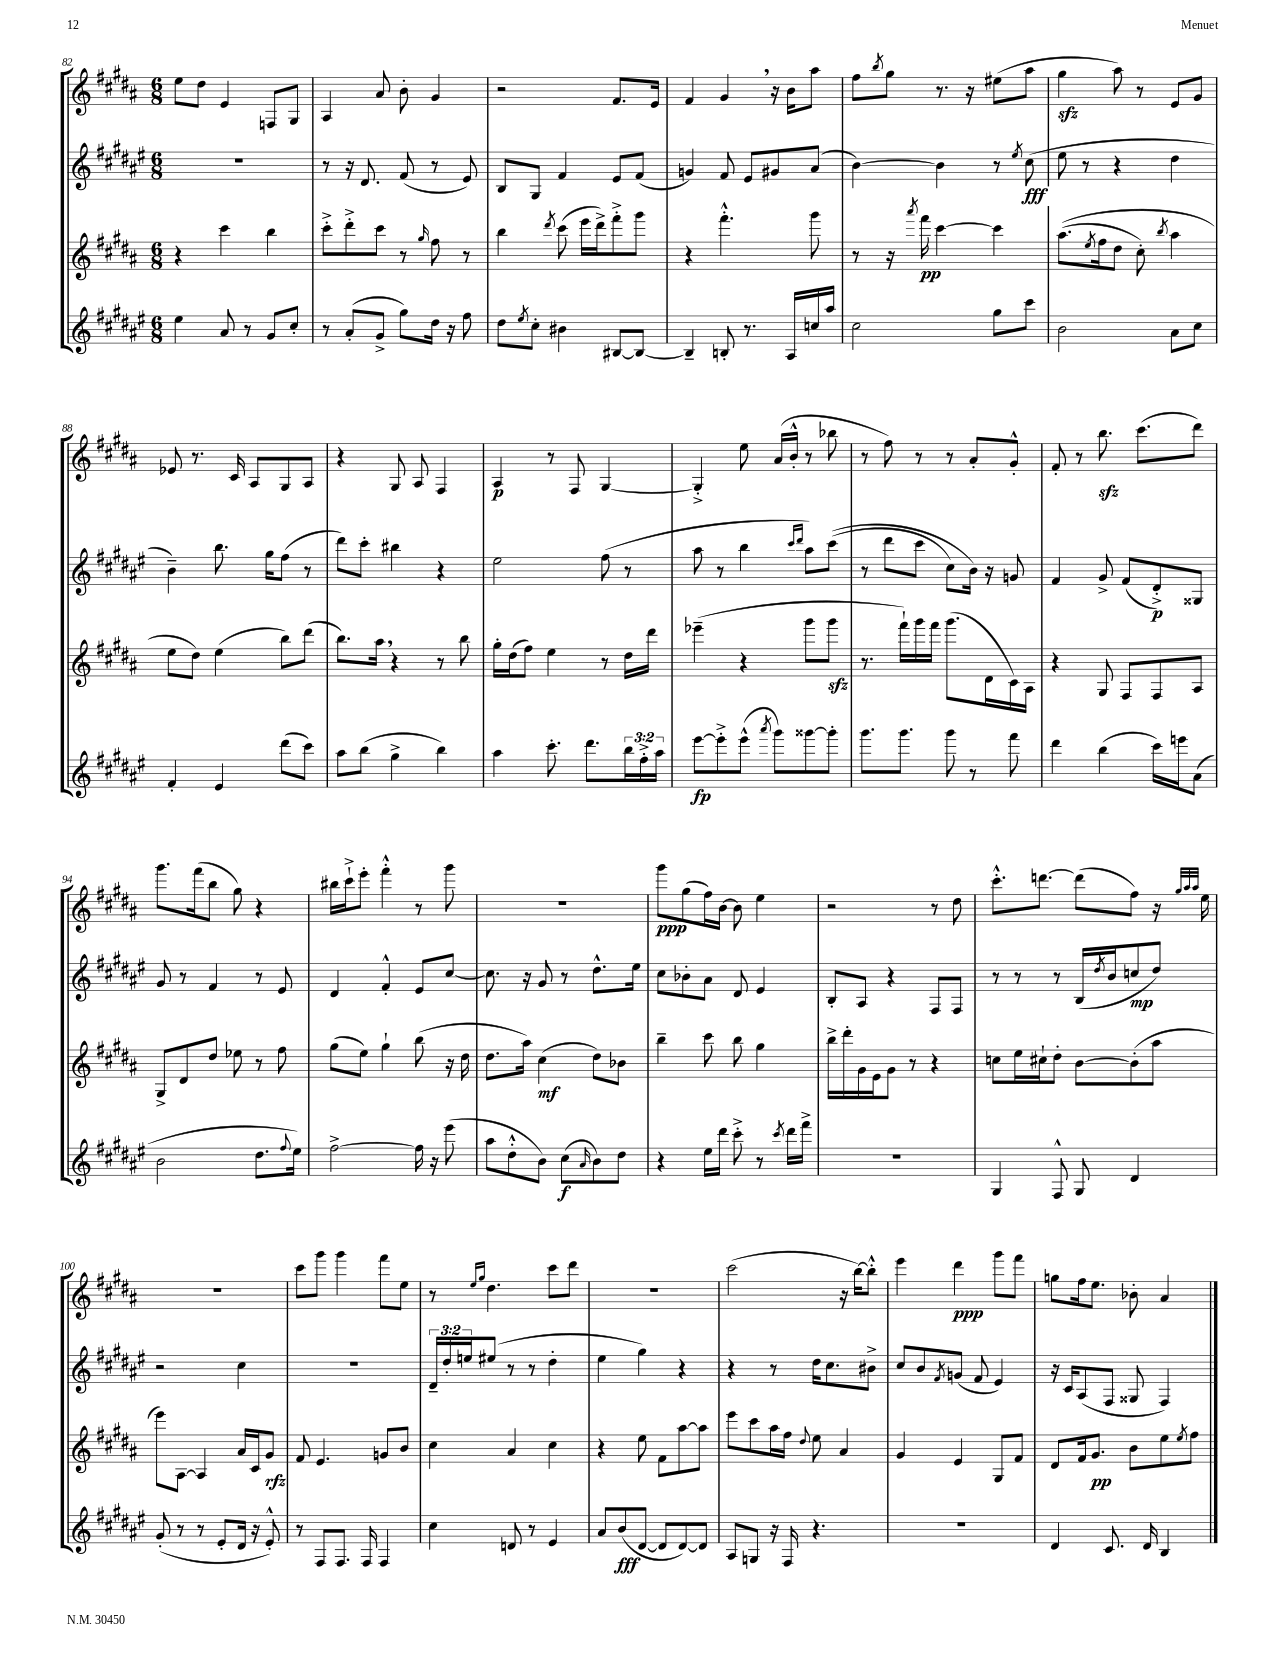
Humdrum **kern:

**kern	**dynam	**kern	**dynam	**kern	**dynam	**kern	**dynam
*part4	*part4	*part3	*part3	*part2	*part2	*part1	*part1
*staff4	*staff4	*staff3	*staff3	*staff2	*staff2	*staff1	*staff1
*clefG2	*	*clefG2	*	*clefG2	*	*clefG2	*
*k[f#c#g#d#a#e#]	*	*k[f#c#g#d#a#]	*	*k[f#c#g#d#a#e#]	*	*k[f#c#g#d#a#]	*
*M6/8	*	*M6/8	*	*M6/8	*	*M6/8	*
=82	=82	=82	=82	=82	=82	=82	=82
4ee#\	.	4r	.	2.r	.	8ee\L	.
.	.	.	.	.	.	8dd#\J	.
8a#/	.	4ccc#\	.	.	.	4e/	.
8r	.	.	.	.	.	.	.
8g#/L	.	4bb\	.	.	.	8Fn/L	.
8cc#'/J	.	.	.	.	.	8G#/J	.
=83	=83	=83	=83	=83	=83	=83	=83
8r	.	8ccc#'^\L	.	8r	.	4A#/	.
(8a#'/L	.	8ddd#'^\	.	16r	.	.	.
.	.	.	.	8.d#/	.	.	.
8g#^/J	.	8ccc#\J	.	.	.	8a#/	.
8gg#\L)	.	8r	.	(8f#/	.	8b'\	.
.	.	16qqgg#/	.	.	.	.	.
16dd#\Jk	.	8ff#\	.	8r	.	4g#/	.
16r	.	.	.	.	.	.	.
8ff#\	.	8r	.	8e#/)	.	.	.
=84	=84	=84	=84	=84	=84	=84	=84
8dd#\L	.	4bb\	.	8B/L	.	2r	.
8qee#/	.	.	.	.	.	.	.
8cc#'\J	.	.	.	8G#/J	.	.	.
.	.	8qddd#/	.	.	.	.	.
4b#X\	.	(8ccc#\	.	4f#/	.	.	.
.	.	16eee\LL	.	.	.	.	.
.	.	16ddd#^\J)	.	.	.	.	.
[8B#X/L	.	8fff#'^\	.	8e#/L	.	8.f#/L	.
8B#/J_	.	8ggg#\J	.	(8f#/J	.	.	.
.	.	.	.	.	.	16e/Jk	.
=85	=85	=85	=85	=85	=85	=85	=85
4B#~/]	.	4r	.	4gn/)	.	4f#/	.
8Bn'/	.	4.fff#'^^\	.	8f#/	.	4g#,/	.
8.r	.	.	.	8e#/L	.	.	.
.	.	.	.	8g#X/	.	16r	.
16A#/LL	.	.	.	.	.	16b\KL	.
16ccn/	.	8ggg#\	.	(8a#/J	.	8aa#\J	.
16aa#/JJ	.	.	.	.	.	.	.
=86	=86	=86	=86	=86	=86	=86	=86
2cc#\	.	8r	.	[4b\)	.	8ff#\L	.
.	.	.	.	.	.	8qbb/	.
.	.	16r	.	.	.	8gg#\J	.
.	.	8qaaa#/	.	.	.	.	.
.	.	16fff#\	pp	.	.	.	.
.	.	[4ccc#\	.	4b\]	.	8.r	.
.	.	.	.	.	.	16r	.
8gg#\L	.	4ccc#\]	.	8r	.	(8ee#X\L	.
.	.	.	.	8qee#/	.	.	.
8ccc#\J	.	.	.	(8cc#\	fff	8aa#\J	.
=87	=87	=87	=87	=87	=87	=87	=87
2b\	.	((8.aa#\L	.	8ee#\	.	4gg#zz\	.
.	.	.	.	8r	.	.	.
.	.	8qee/	.	.	.	.	.
.	.	16ff#\k	.	.	.	.	.
.	.	8dd#\J	.	4r	.	8aa#\)	.
.	.	8cc#'\)	.	.	.	8r	.
.	.	8qbb/	.	.	.	.	.
8a#\L	.	4aa#\	.	4dd#\	.	8e/L	.
8cc#\J	.	.	.	.	.	8g#/J	.
!!LO:LB:g=z
=88	=88	=88	=88	=88	=88	=88	=88
4f#'/	.	8ee\L	.	4b~\)	.	8e-X/	.
.	.	8dd#\J)	.	.	.	8.r	.
4e#/	.	(4ee\	.	8.bb\	.	.	.
.	.	.	.	.	.	16c#/	.
.	.	.	.	.	.	8A#/L	.
.	.	.	.	16gg#\KL	.	.	.
(8ddd#\L	.	8bb\L)	.	(8ff#\J	.	8G#/	.
8ccc#\J)	.	(8ddd#\J	.	8r	.	8A#/J	.
=89	=89	=89	=89	=89	=89	=89	=89
8aa#\L	.	8.bb\L)	.	8ddd#\L)	.	4r	.
(8bb\J	.	.	.	8ccc#'\J	.	.	.
.	.	16aa#,\Jk	.	.	.	.	.
4gg#^\	.	4r	.	4bb#X\	.	8G#/	.
.	.	.	.	.	.	8A#/	.
4bb\)	.	8r	.	4r	.	4F#/	.
.	.	8bb\	.	.	.	.	.
=90	=90	=90	=90	=90	=90	=90	=90
4aa#\	.	16gg#'\LL	.	2ee#\	.	4A#/	p
.	.	(16dd#\J	.	.	.	.	.
.	.	8ff#\J)	.	.	.	.	.
8.ccc#'\	.	4ee\	.	.	.	8r	.
.	.	.	.	.	.	8F#/	.
8.ddd#\L	.	.	.	.	.	.	.
.	.	8r	.	(8ff#\	.	[4G#/	.
24bb\L	.	16dd#\LL	.	8r	.	.	.
24ff#'^\	.	.	.	.	.	.	.
.	.	16ddd#\JJ	.	.	.	.	.
24aa#\JJ	.	.	.	.	.	.	.
=91	=91	=91	=91	=91	=91	=91	=91
[8eee#\L	fp	(4eee-X~\	.	8aa#\	.	4G#'^/]	.
8eee#'^\]	.	.	.	8r	.	.	.
(8eee#^^\J	.	4r	.	4bb\	.	8ee\	.
8qaaa#/	.	.	.	.	.	.	.
8ggg#\L)	.	.	.	.	.	(16a#/LL	.
.	.	.	.	.	.	16b'^^/JJ	.
.	.	.	.	16qqccc#/LL	.	.	.
.	.	.	.	16qqddd#/JJ	.	.	.
[8ggg##X\	.	8ggg#\L	.	8aa#\L)	.	8r	.
8ggg##'\J]	.	8ggg#zz\J	.	((8ccc#\J	.	8bb-X\	.
=92	=92	=92	=92	=92	=92	=92	=92
8.ggg#\L	.	8.r	.	8r	.	8r	.
.	.	.	.	8ddd#\L	.	8ff#\)	.
8.ggg#\J	.	16fff#`\LL)	.	.	.	.	.
.	.	16ggg#\	.	8ccc#\J	.	8r	.
.	.	16fff#\JJ	.	.	.	.	.
8ggg#\	.	(8.ggg#\L	.	8cc#\L)	.	8r	.
8r	.	.	.	16b\Jk)	.	8a#'/L	.
.	.	16d#\L	.	16r	.	.	.
8fff#\	.	16c#\)	.	8gn/	.	8g#'^^/J	.
.	.	16A#\JJ	.	.	.	.	.
=93	=93	=93	=93	=93	=93	=93	=93
4ddd#\	.	4r	.	4f#/	.	8f#'/	.
.	.	.	.	.	.	8r	.
(4bb\	.	8G#/	.	8g#^/	.	8.bbzz\	.
.	.	8F#/L	.	(8f#/L	.	.	.
.	.	.	.	.	.	(8.ccc#\L	.
16ccc#\LL)	.	8F#/	.	8d#'^/)	p	.	.
16eeen\J	.	.	.	.	.	.	.
(8a#\J	.	8A#/J	.	8G##X/J	.	8ddd#\J)	.
!!LO:LB:g=z
=94	=94	=94	=94	=94	=94	=94	=94
2b\	.	8G#^/L	.	8g#/	.	8.ggg#\L	.
.	.	8d#/	.	8r	.	.	.
.	.	.	.	.	.	(16fff#\k	.
.	.	8dd#/J	.	4f#/	.	8bb\J	.
.	.	8ee-X\	.	.	.	8gg#\)	.
8.dd#\L	.	8r	.	8r	.	4r	.
.	.	8ff#\	.	8e#/	.	.	.
8qqff#/	.	.	.	.	.	.	.
16ee#\Jk)	.	.	.	.	.	.	.
=95	=95	=95	=95	=95	=95	=95	=95
[2ff#^\	.	(8gg#\L	.	4d#/	.	16bb#X\LL	.
.	.	.	.	.	.	16ccc#`^\J	.
.	.	8ee\J)	.	.	.	8eee'\J	.
.	.	4gg#`\	.	4f#'^^/	.	4fff#'^^\	.
16ff#\]	.	(8bb\	.	8e#/L	.	8r	.
16r	.	.	.	.	.	.	.
(8eee#\	.	16r	.	[8cc#/J	.	8ggg#\	.
.	.	16dd#\	.	.	.	.	.
=96	=96	=96	=96	=96	=96	=96	=96
8aa#\L	.	8.dd#\L	.	8.cc#\]	.	2.r	.
8dd#'^^\	.	.	.	.	.	.	.
.	.	16aa#\Jk)	.	16r	.	.	.
8b\J)	.	(4cc#\	mf	8g#/	.	.	.
(8cc#\L	f	.	.	8r	.	.	.
16qqa#/	.	.	.	.	.	.	.
8b\)	.	8dd#\L)	.	8.dd#^^\L	.	.	.
8dd#\J	.	8b-X\J	.	.	.	.	.
.	.	.	.	16ee#\Jk	.	.	.
=97	=97	=97	=97	=97	=97	=97	=97
4r	.	4bb~\	.	8cc#\L	.	8ggg#\L	ppp
.	.	.	.	8b-X'\	.	(8gg#\	.
16ee#\LL	.	8ccc#\	.	8a#\J	.	16ff#\L)	.
16ddd#\JJ	.	.	.	.	.	[16b\JJ	.
8ccc#'^\	.	8bb\	.	8d#/	.	8b\]	.
8r	.	4gg#\	.	4e#/	.	4ee\	.
8qccc#/	.	.	.	.	.	.	.
16ddd#\LL	.	.	.	.	.	.	.
16fff#^\JJ	.	.	.	.	.	.	.
=98	=98	=98	=98	=98	=98	=98	=98
2.r	.	16bb^\LL	.	8B'/L	.	2r	.
.	.	16ddd#'\	.	.	.	.	.
.	.	16g#\	.	8A#/J	.	.	.
.	.	16e\J	.	.	.	.	.
.	.	8g#\J	.	4r	.	.	.
.	.	8r	.	.	.	.	.
.	.	4r	.	8F#/L	.	8r	.
.	.	.	.	8F#/J	.	8dd#\	.
=99	=99	=99	=99	=99	=99	=99	=99
4G#/	.	8ccn\L	.	8r	.	8.ccc#'^^\L	.
.	.	16ee\L	.	8r	.	.	.
.	.	16cc#X`\J	.	.	.	[8.dddn\J	.
8F#^^/	.	8dd#'\J	.	8r	.	.	.
8G#/	.	[8b\L	.	(16B/LL	.	(8ddd\L]	.
.	.	.	.	8qdd#/	.	.	.
.	.	.	.	16b/J	.	.	.
4d#/	.	(8b'\]	.	8ccn/	mp	8ff#\J)	.
.	.	8aa#\J	.	8dd#/J)	.	16r	.
.	.	.	.	.	.	32qqgg#/LLL	.
.	.	.	.	.	.	32qqaa#/	.
.	.	.	.	.	.	32qqaa#/JJJ	.
.	.	.	.	.	.	16ee\	.
!!LO:LB:g=z
=100	=100	=100	=100	=100	=100	=100	=100
(8g#'/	.	8eee\L)	.	2r	.	2.r	.
8r	.	[8A#\J	.	.	.	.	.
8r	.	4A#/]	.	.	.	.	.
8e#'/L	.	.	.	.	.	.	.
16d#/Jk	.	16a#/LL	.	4cc#\	.	.	.
16r	.	16c#/J	.	.	.	.	.
8e#'^^/)	.	8g#/J	rfz	.	.	.	.
=101	=101	=101	=101	=101	=101	=101	=101
8r	.	8f#/	.	2.r	.	8ccc#\L	.
8F#/L	.	4.e/	.	.	.	8ggg#\J	.
8.F#/J	.	.	.	.	.	4ggg#\	.
16F#/	.	.	.	.	.	.	.
4F#/	.	8gn/L	.	.	.	8fff#\L	.
.	.	8b/J	.	.	.	8ee\J	.
=102	=102	=102	=102	=102	=102	=102	=102
4cc#\	.	4cc#\	.	24d#~/LL	.	8r	.
.	.	.	.	24dd#'/	.	.	.
.	.	.	.	24een/J	.	.	.
.	.	.	.	.	.	16qqee/LL	.
.	.	.	.	.	.	16qqgg#/JJ	.
.	.	.	.	(8ee#X/J	.	4.dd#\	.
8dn/	.	4a#/	.	8r	.	.	.
8r	.	.	.	8r	.	.	.
4e#/	.	4cc#\	.	4dd#'\	.	8ccc#\L	.
.	.	.	.	.	.	8ddd#\J	.
=103	=103	=103	=103	=103	=103	=103	=103
8a#/L	.	4r	.	4ee#\	.	2.r	.
(8b/	fff	.	.	.	.	.	.
[8d#/J	.	8ee\	.	4gg#\)	.	.	.
8d#/L]	.	8f#\L	.	.	.	.	.
[8d#/)	.	[8aa#\	.	4r	.	.	.
8d#/J]	.	8aa#\J]	.	.	.	.	.
=104	=104	=104	=104	=104	=104	=104	=104
8A#/L	.	8eee\L	.	4r	.	(2ccc#\	.
8Gn/J	.	8ccc#\	.	.	.	.	.
16r	.	16aa#\L	.	8r	.	.	.
16F#/	.	16ff#\JJ	.	.	.	.	.
.	.	8qqdd#/	.	.	.	.	.
4.r	.	8ee\	.	16dd#\KL	.	.	.
.	.	.	.	8.cc#\	.	.	.
.	.	4a#/	.	.	.	16r	.
.	.	.	.	.	.	[16bb\KL)	.
.	.	.	.	8b#X^\J	.	8bb'^^\J]	.
=105	=105	=105	=105	=105	=105	=105	=105
2.r	.	4g#/	.	8cc#/L	.	4eee\	.
.	.	.	.	8b/	.	.	.
.	.	.	.	8qf#/	.	.	.
.	.	4e/	.	(8gn/J	.	4ddd#\	ppp
.	.	.	.	8f#/	.	.	.
.	.	8G#/L	.	4e#/)	.	8ggg#\L	.
.	.	8f#/J	.	.	.	8fff#\J	.
=106	=106	=106	=106	=106	=106	=106	=106
4d#/	.	8d#/L	.	16r	.	8ggn\L	.
.	.	.	.	16c#/KL	.	.	.
.	.	16f#/k	.	(8A#/	.	16ff#\k	.
.	.	8.g#/J	pp	.	.	8.ee\J	.
8.c#/	.	.	.	8F#/J	.	.	.
.	.	8b\L	.	8G##X/	.	8b-X'\	.
16d#/	.	.	.	.	.	.	.
4B/	.	8ee\	.	4F#/)	.	4a#/	.
.	.	8qee/	.	.	.	.	.
.	.	8ff#\J	.	.	.	.	.
==	==	==	==	==	==	==	==
*-	*-	*-	*-	*-	*-	*-	*-
